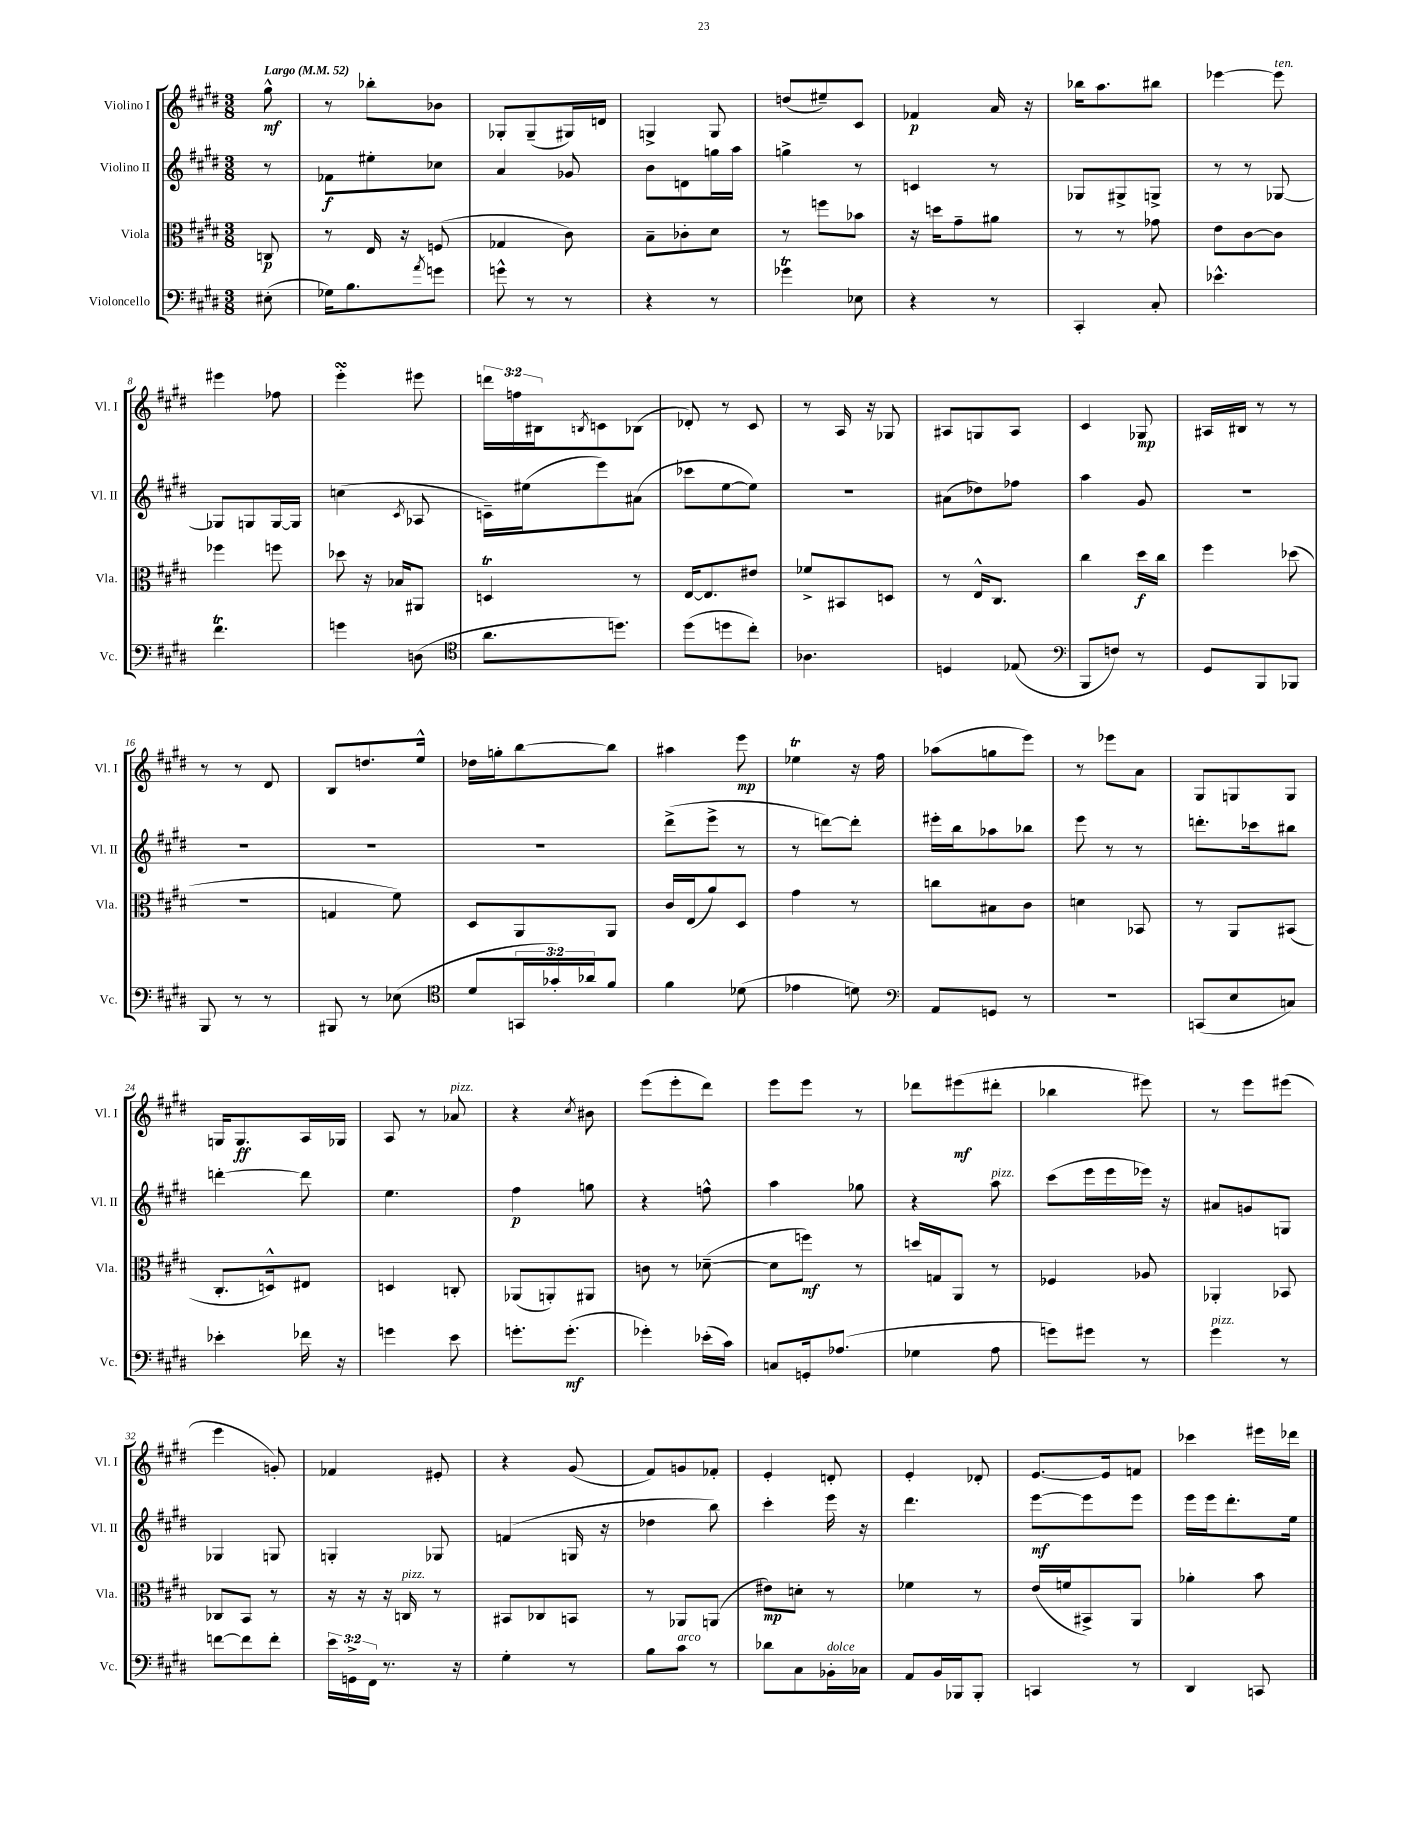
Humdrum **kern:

**kern	**kern	**kern	**kern
*staff4	*staff3	*staff2	*staff1
*clefF4	*clefC3	*clefG2	*clefG2
*k[f#c#g#d#]	*k[f#c#g#d#]	*k[f#c#g#d#]	*k[f#c#g#d#]
*M3/8	*M3/8	*M3/8	*M3/8
*MM52	*MM52	*MM52	*MM52
(8E#'\	8C/	8r	8gg#^^\
=	=	=	=
16G-\LK)	8r	8f-\L	8r
8.B\	.	.	.
.	16E/	8ee#'\	8bb-'\L
.	16r	.	.
8qa/	.	.	.
8g\J	(8F/	8cc-\J	8b-\J
=	=	=	=
8g^^\	4G-/	4a/	8G-'/L
8r	.	.	(8G-~/
8r	8c#\)	8g-/	16G#/L)
.	.	.	16d/JJ
=	=	=	=
4r	8B~\L	8b\L	4G^/
.	8c-'\	8d\	.
8r	8d#\J	16gg\L	8G/
.	.	16aa\JJ	.
=	=	=	=
4g-\	8r	4gg^\	(8dd/L
.	8ff\L	.	8ee#~/)
8E-\	8b-\J	8r	8c#/J
=	=	=	=
4r	16r	4c/	4f-/
.	16dd\LK	.	.
.	8g#~\	.	.
8r	8a#\J	8r	16a/
.	.	.	16r
=	=	=	=
4CC#'/	8r	8G-/L	16bb-\LK
.	.	.	8.aa\
.	8r	8G#^/	.
8C#'/	8g-\	8G^/J	8bb#\J
=	=	=	=
4.e-^^\	8e\L	8r	[4eee-\
.	[8c#\	8r	.
.	8c#\]J	[8G-/	8eee-\]
=	=	=	=
4.f#\	4ff-\	8G-/]L	4eee#\
.	.	8G/	.
.	8ff\	[16G/L	8ff-\
.	.	16G/]JJ	.
=	=	=	=
4g\	8dd-\	(4cc\	4eee'\
.	16r	.	.
.	16B-/LK	.	.
.	.	8qc#/	.
(8D\	8AA#/J	8A-/	8eee#\
=	=	=	=
*clefC4	*	*	*
8.a\L	4D/	16c~\LL)	24ddd\LL
.	.	.	24ff\
.	.	(16ee#\J	.
.	.	.	24B#\J
.	.	.	8qB/
.	.	8eee\)	8c\
8.dd\J)	.	.	.
.	8r	(8a#\J	(8B-\J
=	=	=	=
(8dd#\L	[16E/LK	8ccc-\L	8d-'/)
.	8.E/]	.	.
8dd\	.	[8ee\	8r
8cc#'\J)	8e#/J	8ee\]J)	8c#/
=	=	=	=
4.A-\	8f-^/L	4.r	8r
.	8BB#/	.	16A/
.	.	.	16r
.	8D/J	.	8G-/
=	=	=	=
4D/	8r	(8a#\L	8A#/L
.	16E^^/LK	8dd-\)	8G/
.	8.C#/J	.	.
(8E-/	.	8ff-\J	8A#/J
=	=	=	=
*clefF4	*	*	*
8BBB/L	4cc#\	4aa\	4c#/
8F/J)	.	.	.
8r	16dd#\LL	8g#/	8G-/
.	16cc#\JJ	.	.
=	=	=	=
8GG#/L	4ff#\	4.r	16A#/LL
.	.	.	16B#/JJ
8BBB/	.	.	8r
8BBB-/J	(8dd-\	.	8r
=	=	=	=
8BBB/	4.r	4.r	8r
8r	.	.	8r
8r	.	.	8d#/
=	=	=	=
8BBB#/	4G/	4.r	8B/L
8r	.	.	8.dd/
(8E-\	8f#\)	.	.
.	.	.	16ee^^/Jk
=	=	=	=
*clefC4	*	*	*
8d#/L	8D#/L	4.r	16dd-\LL
.	.	.	16gg'\J
24GG/L	8AA/	.	[8bb\
24g-'/)	.	.	.
24a-/J	.	.	.
8f#/J	8AA/J	.	8bb\]J
=	=	=	=
4f#\	16c#/LL	(8ddd#^\L	4aa#\
.	(16E/J	.	.
.	8a/)	8eee^\J	.
(8d-\	8D#/J	8r	8eee\
=	=	=	=
4e-\	4g#\	8r	4ee-\
.	.	[8ddd\L)	.
8d\)	8r	8ddd'\]J	16r
.	.	.	16ff#\
=	=	=	=
*clefF4	*	*	*
8AA/L	8cc\L	16eee#'\LL	(8aa-\L
.	.	16bb\J	.
8GG/J	8B#\	8aa-\	8gg\
8r	8c#\J	8bb-\J	8eee\J)
=	=	=	=
4.r	4d\	8eee\	8r
.	.	8r	8eee-\L
.	8BB-/	8r	8a\J
=	=	=	=
(8CC/L	8r	8.ddd'\L	8G#/L
8E/	8AA/L	.	8G/
.	.	16ccc-\k	.
8C/J)	(8BB#/J	8bb#\J	8G/J
=	=	=	=
4e-'\	8.C#'/L	[4ddd'\	16G/LK
.	.	.	8.G/
.	16D^^/k)	.	.
16f-\	8E#/J	8ddd\]	16A/L
16r	.	.	16G-/JJ
=	=	=	=
4g\	4D/	4.ee\	8A/
.	.	.	8r
8e\	8C'/	.	8a-/
=	=	=	=
8.g'\L	(8AA-/L	4ff#\	4r
.	8AA'/)	.	.
(8.g'\J	.	.	.
.	.	.	8qcc#/
.	8AA#/J	8gg\	8b#\
=	=	=	=
4g-'\)	8c\	4r	(8eee\L
.	8r	.	8eee'\
(16e-'\LL	([8d-~\	8ff^^\	8ddd#\J)
16c#\JJ)	.	.	.
=	=	=	=
8C/L	8d-\]L	4aa\	8eee\L
16GG'/k	8ff\J)	.	8eee\J
(8.A-/J	.	.	.
.	8r	8gg-\	8r
=	=	=	=
4G-\	16dd/LL	4r	8ddd-\L
.	16G/J	.	.
.	8AA/J	.	(8eee#\
8A\	8r	8aa\	8ddd#'\J
=	=	=	=
8g\L)	4F-/	(8ccc#\L	4bb-\
8g#\J	.	16eee\L	.
.	.	16eee\	.
8r	8A-/	16eee-\JJ)	8eee#\)
.	.	16r	.
=	=	=	=
4g#\	4AA-'/	8a#/L	8r
.	.	8g/	8eee\L
8r	8BB-/	8G/J	(8eee#\J
=	=	=	=
[8f\L	8C-/L	4G-/	4eee\
8f\]	8BB/J	.	.
8f'\J	8r	8G/	8g'/)
=	=	=	=
24e\LL	16r	4G'/	4f-/
24GG^\	.	.	.
.	16r	.	.
24FF#\JJ	.	.	.
8.r	16r	.	.
.	16C/	.	.
.	8r	8G-/	8e#'/
16r	.	.	.
=	=	=	=
4G#'\	8BB#/L	(4f/	4r
.	8C-/	.	.
8r	8BB/J	16G/	(8g#/
.	.	16r	.
=	=	=	=
8B\L	8r	4dd-\	8f#/L)
8c#\J	8AA-/L	.	8g/
8r	(8AA/J	8bb\)	8f-'/J
=	=	=	=
8d-\L	8e#\L)	4ccc#'\	4e'/
8C#\	8d'\J	.	.
16BB-'\L	8r	16eee\	8d'/
16C-\JJ	.	16r	.
=	=	=	=
8AA/L	4f-\	4.ddd#\	4e'/
16BB/L	.	.	.
16BBB-/J	.	.	.
8BBB-'/J	8r	.	8d-'/
=	=	=	=
4CC/	(16e/LL	[8eee\L	[8.e/L
.	16f/J	.	.
.	8BB#^/)	8eee\]	.
.	.	.	16e/]k
8r	8AA/J	8eee\J	8f/J
=	=	=	=
4DD#/	4a-'\	16eee\LL	4ccc-\
.	.	16eee\J	.
.	.	8.ddd#'\	.
8CC/	8b\	.	16eee#\LL
.	.	16ee\Jk	16ddd-\JJ
==	==	==	==
*-	*-	*-	*-
